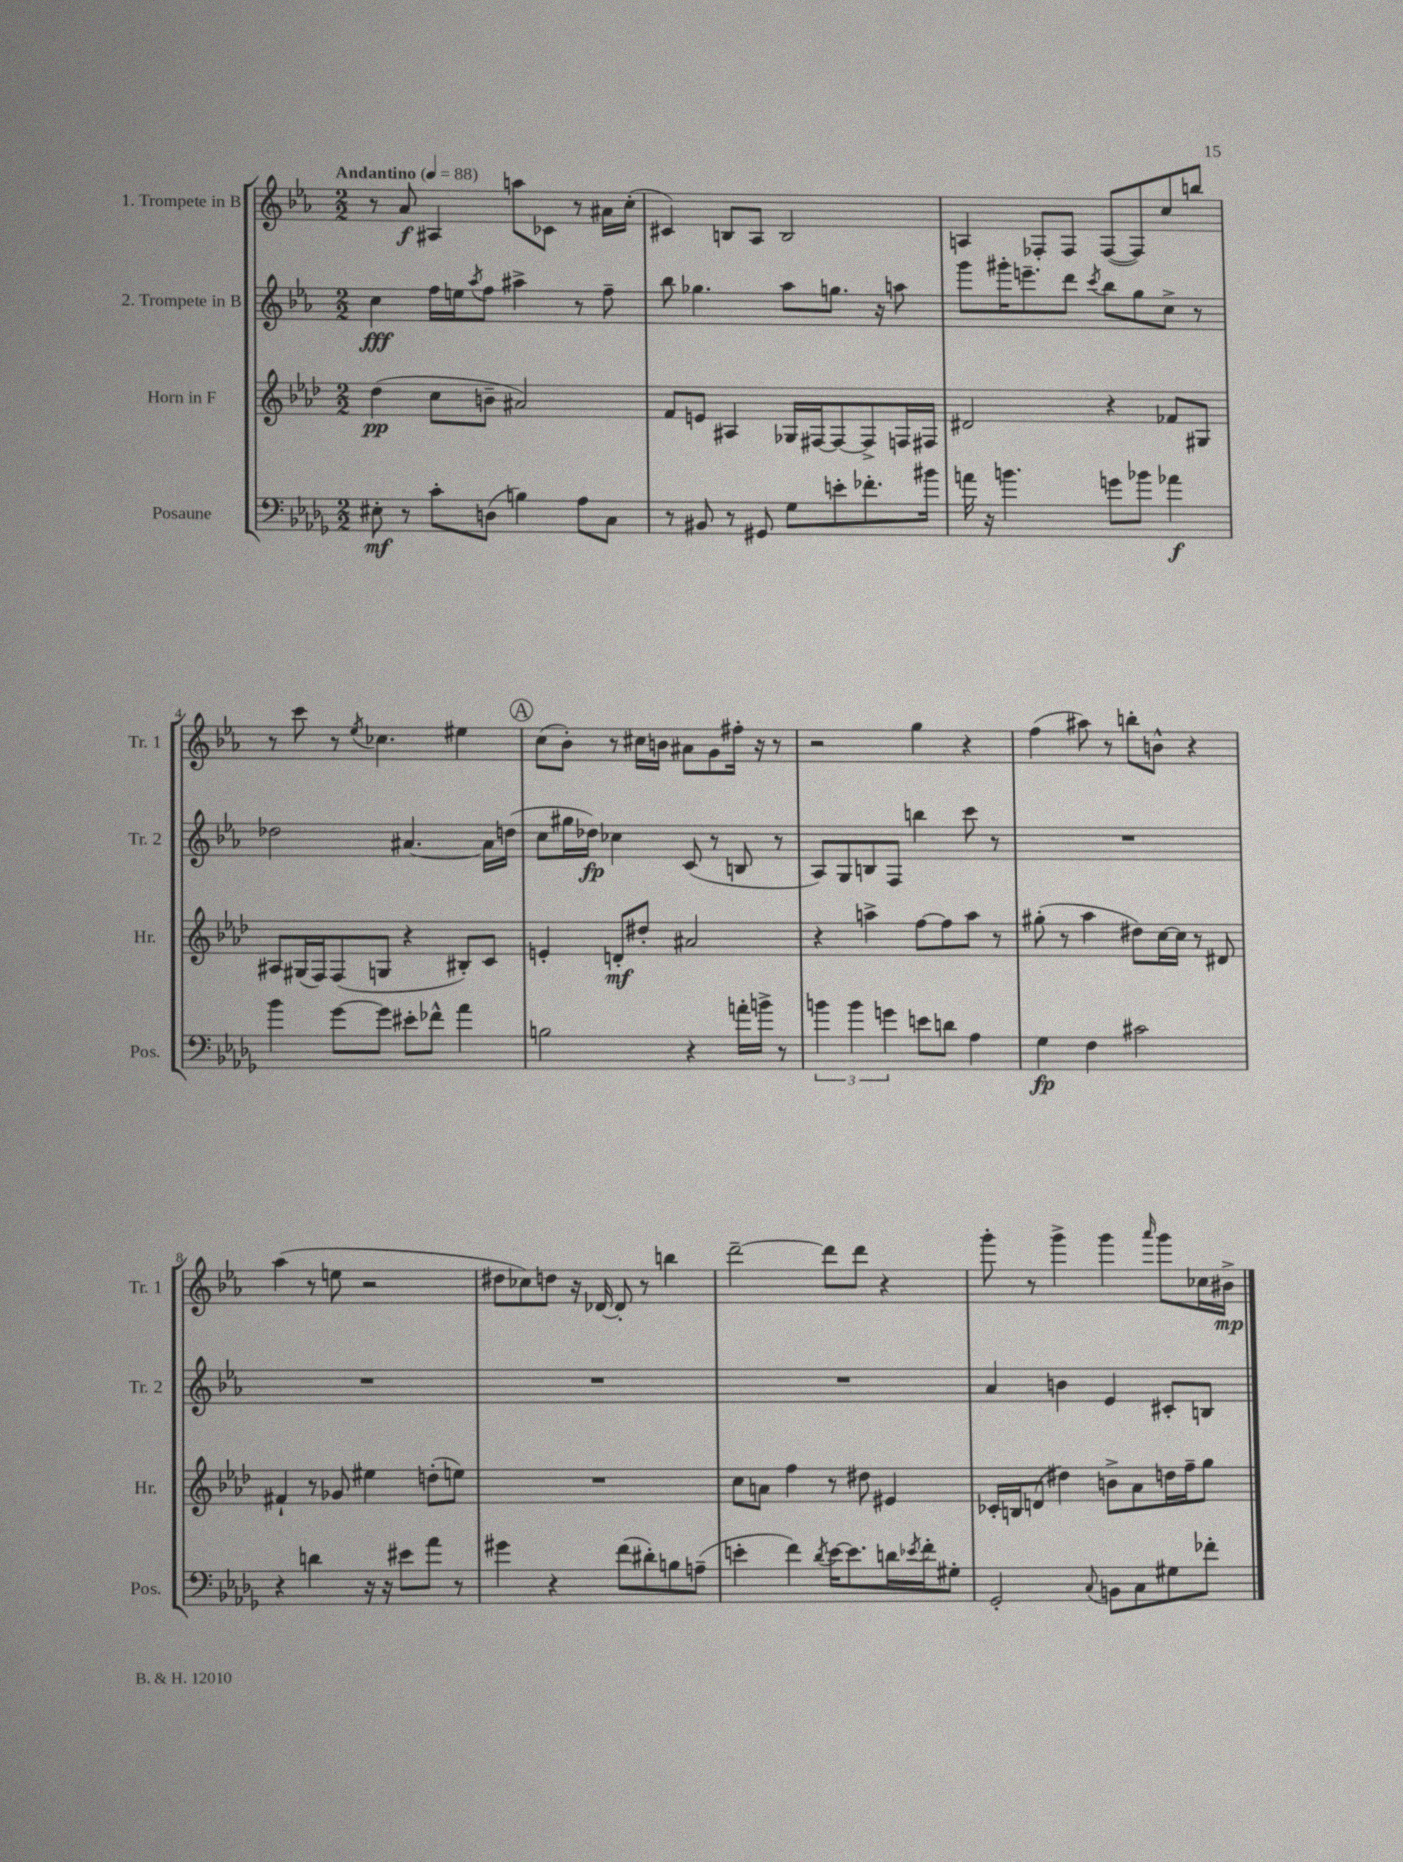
<<
\new StaffGroup <<
\new Staff = "s0" \with { instrumentName = "1. Trompete in B" shortInstrumentName = "Tr. 1" } {
    \clef treble \key ees \major \numericTimeSignature \time 2/2 \tempo "Andantino" 4 = 88
    r8 aes'8\f ais4 a''8 ces'8 r8 ais'16 c''16-.( |
    cis'4) b8 aes8 b2 |
    a4 fes8-. fes8 fes8~( fes8) c''8 b''8 |
    r8 c'''8 r8 \acciaccatura { ees''8 } ces''4. eis''4 |
    \mark \markup { \circle "A" } c''8( bes'8-.) r8 cis''16 b'16 ais'8 g'8 fis''16-. r16 r8 |
    r2 g''4 r4 |
    f''4( ais''8) r8 b''8-. b'8-^ r4 |
    aes''4( r8 e''8 r2 |
    dis''8 ces''8) d''8 r16 des'16~ des'8-. r8 b''4 |
    d'''2~-- d'''8 d'''8 r4 |
    g'''8-. r8 g'''4-> g'''4 \grace { aes'''16 } g'''8 ces''16 bis'16->\mp \bar "|." |
}
\new Staff = "s1" \with { instrumentName = "2. Trompete in B" shortInstrumentName = "Tr. 2" } {
    \clef treble \key ees \major \numericTimeSignature \time 2/2
    c''4\fff f''16 e''16 \acciaccatura { aes''8 } f''8 ais''4-> r8 f''8-- |
    bes''8 ges''4. aes''8 g''8. r16 a''8 |
    g'''8 gis'''16-. e'''8.-- d'''8 \acciaccatura { c'''8 } bes''8 g''8 c''8-> r8 |
    des''2 ais'4.~ ais'16 d''16( |
    \mark \markup { \circle "A" } c''8 gis''16 des''16\fp) ces''4 c'8( r8 b8 r8 |
    aes8) g8 b8 f8 b''4 c'''8 r8 |
    R1 |
    R1 |
    R1 |
    R1 |
    aes'4 b'4 ees'4 cis'8-. b8 \bar "|." |
}
\new Staff = "s2" \with { instrumentName = "Horn in F" shortInstrumentName = "Hr." } {
    \clef treble \key aes \major \numericTimeSignature \time 2/2
    des''4\pp( c''8 b'8-- ais'2) |
    f'8 e'8 ais4 ges16 fis16~ fis8~ fis8-> f16 fis16 |
    dis'2 r4 fes'8 gis8 |
    ais8 gis16( f16) f8( g8 r4 bis8-.) c'8 |
    \mark \markup { \circle "A" } e'4-. d'8-.\mf dis''8-. ais'2 |
    r4 a''4-> f''8~ f''8 a''8 r8 |
    gis''8-.( r8 aes''4 dis''8) c''16~ c''16 r8 dis'8 |
    fis'4-! r8 ges'8 eis''4 d''8-.( e''8) |
    R1 |
    c''8 a'8 f''4 r8 dis''8 eis'4 |
    ces'16-. b16 d'8( dis''4) b'8-> aes'8 d''16 f''16-- g''8 \bar "|." |
}
\new Staff = "s3" \with { instrumentName = "Posaune" shortInstrumentName = "Pos." } {
    \clef bass \key des \major \numericTimeSignature \time 2/2
    eis8-.\mf r8 c'8-. d8( b4) aes8 c8 |
    r8 bis,8 r8 gis,8 ges8 e'8-. fes'8.-. bis'16 |
    a'16 r16 b'4. g'8 bes'8 aes'4\f |
    bes'4 ges'8~ ges'8 eis'8-. fes'8-^ aes'4 |
    \mark \markup { \circle "A" } b2 r4 a'16-. b'16-> r8 |
    \tuplet 3/2 { b'4 b'4 g'4 } e'8 d'8 aes4 |
    ges4\fp f4 cis'2 |
    r4 d'4 r16 r16 eis'8 aes'8 r8 |
    gis'4 r4 f'8( dis'8-.) b8 a8--( |
    e'4-. f'4) \acciaccatura { des'8 } e'16~ e'8. d'16 \acciaccatura { ees'8 } f'16-. gis8-. |
    ges,2-. \appoggiatura { c8 } b,8 c8 gis8 fes'8-. \bar "|." |
}
>>
>>
